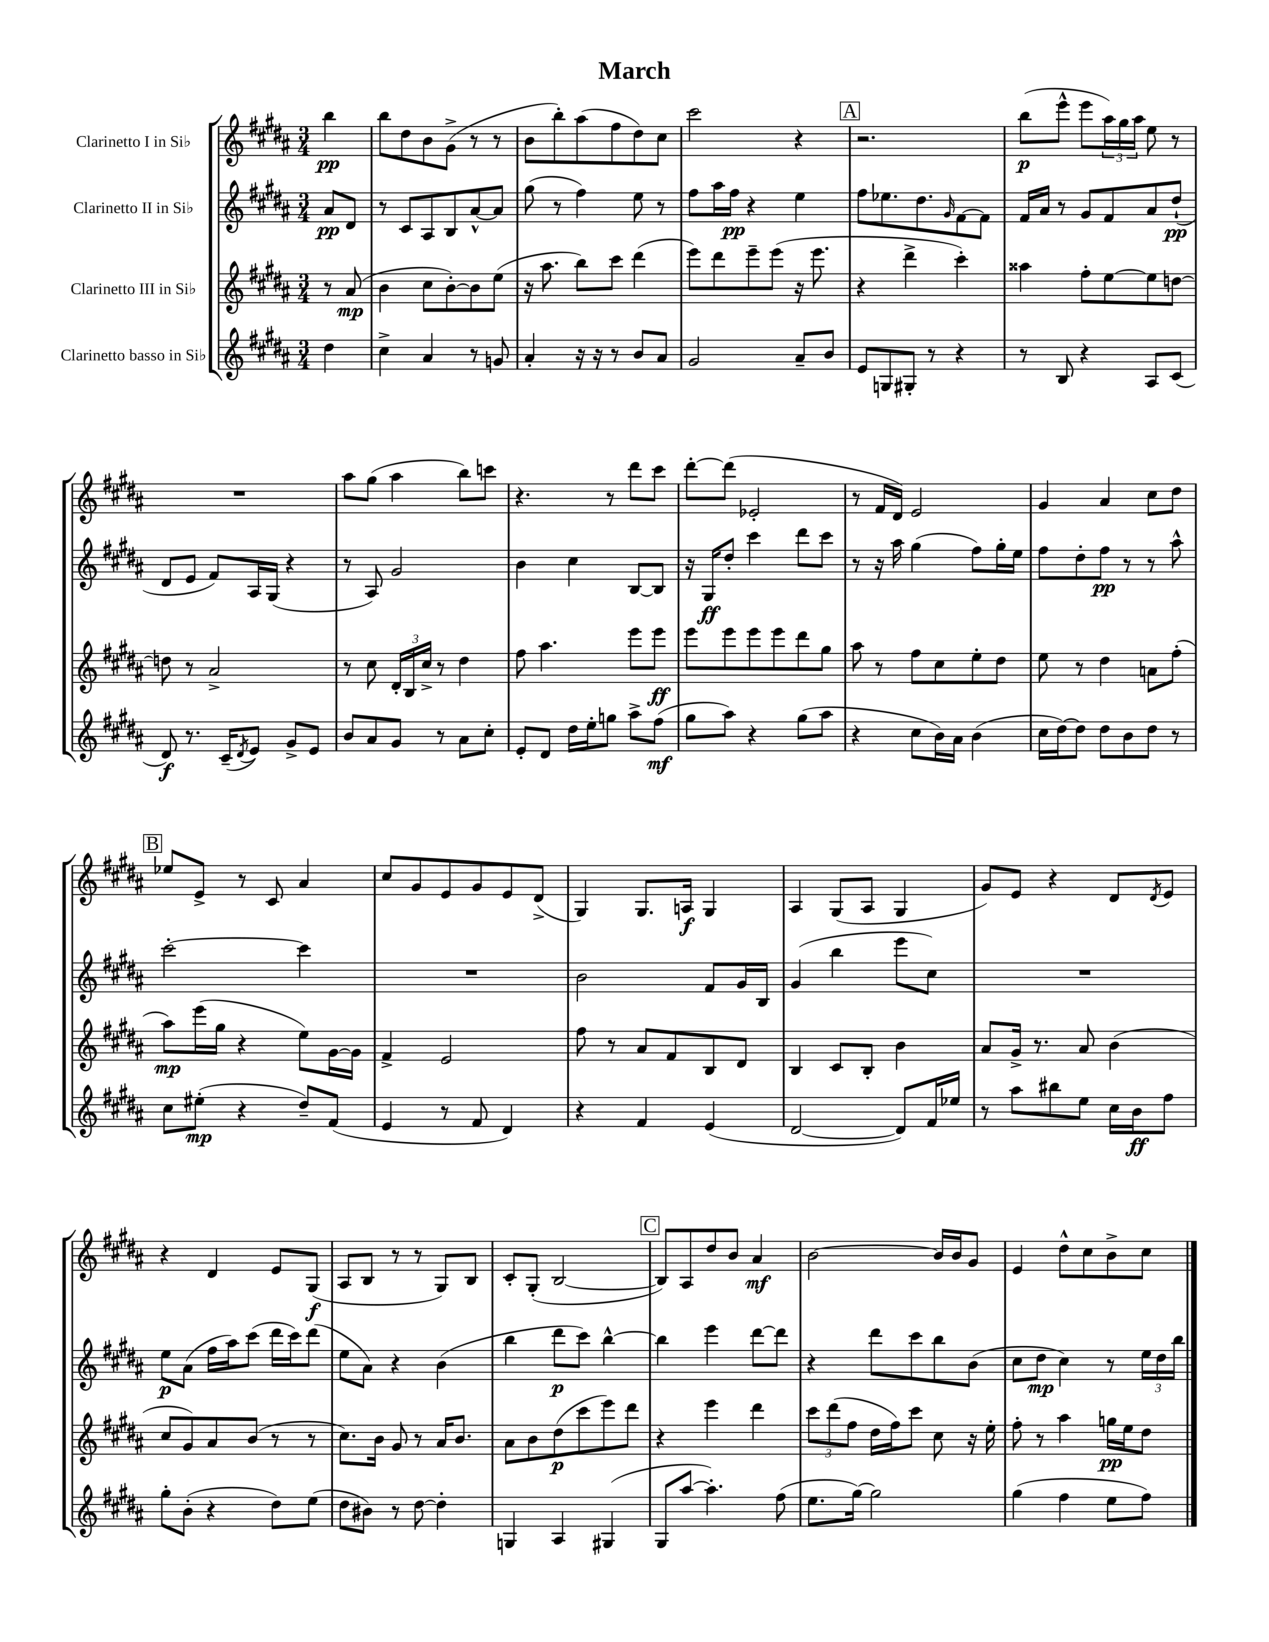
\header { title = "March" }
<<
\new StaffGroup <<
\new Staff = "s0" \with { instrumentName = "Clarinetto I in Sib" } {
    \clef treble \key b \major \numericTimeSignature \time 3/4 \partial 4
    b''4\pp |
    b''8 dis''8 b'8 gis'8->( r8 r8 |
    b'8 b''8-.) ais''8( fis''8 dis''8) cis''8 |
    cis'''2 r4 |
    \mark \markup { \box "A" } r2. |
    b''8\p( e'''8-^ e'''8 \tuplet 3/2 { ais''16) gis''16 ais''16 } e''8 r8 |
    R2. |
    ais''8 gis''8( ais''4 b''8) c'''8 |
    r4. r8 dis'''8 cis'''8 |
    dis'''8~-. dis'''8( ees'2-. |
    r8 fis'16 dis'16) e'2 |
    gis'4 ais'4 cis''8 dis''8 |
    \mark \markup { \box "B" } ees''8 e'8-> r8 cis'8 ais'4 |
    cis''8 gis'8 e'8 gis'8 e'8 dis'8->( |
    gis4) gis8. a16\f gis4 |
    ais4 gis8( ais8 gis4 |
    gis'8) e'8 r4 dis'8 \acciaccatura { dis'8 } e'8 |
    r4 dis'4 e'8 gis8\f( |
    ais8 b8 r8 r8 gis8) b8 |
    cis'8-. gis8-.( b2~ |
    \mark \markup { \box "C" } b8) ais8 dis''8 b'8 ais'4\mf |
    b'2~ b'16 b'16 gis'8 |
    e'4 dis''8-^ cis''8 b'8-> cis''8 \bar "|." |
}
\new Staff = "s1" \with { instrumentName = "Clarinetto II in Sib" } {
    \clef treble \key b \major \numericTimeSignature \time 3/4 \partial 4
    ais'8\pp dis'8 |
    r8 cis'8 ais8 b8 ais'8~-^ ais'8 |
    gis''8( r8 fis''4) e''8 r8 |
    fis''8 ais''16 fis''16\pp r4 e''4 |
    \mark \markup { \box "A" } fis''8 ees''8. dis''8. \grace { gis'16 } fis'8~ fis'8 |
    fis'16 ais'16 r8 gis'8 fis'8 ais'8 dis''8-!\pp( |
    dis'8 e'8 fis'8) ais16 gis16( r4 |
    r8 ais8) gis'2 |
    b'4 cis''4 b8~ b8 |
    r16 gis16\ff dis''8-. cis'''4 dis'''8 cis'''8 |
    r8 r16 ais''16 gis''4( fis''8) gis''16-. e''16 |
    fis''8 dis''8-. fis''8\pp r8 r8 ais''8-^ |
    \mark \markup { \box "B" } cis'''2~-. cis'''4 |
    R2. |
    b'2 fis'8 gis'16 b16 |
    gis'4( b''4 e'''8 cis''8) |
    R2. |
    e''8\p ais'8( fis''16 ais''16) cis'''8( dis'''16 cis'''16) dis'''8( |
    e''8 ais'8) r4 b'4( |
    b''4 dis'''8\p cis'''8) b''4~-^ |
    \mark \markup { \box "C" } b''4 e'''4 dis'''8~ dis'''8 |
    r4 dis'''8 cis'''8 b''8 b'8( |
    cis''8 dis''8\mp cis''4) r8 \tuplet 3/2 { e''16 dis''16 b''16 } \bar "|." |
}
\new Staff = "s2" \with { instrumentName = "Clarinetto III in Sib" } {
    \clef treble \key b \major \numericTimeSignature \time 3/4 \partial 4
    r8 ais'8\mp( |
    b'4 cis''8 b'8~-.) b'8 e''8( |
    r16 ais''8. b''8) cis'''8 dis'''4( |
    e'''8) dis'''8 e'''8-- e'''8( r16 e'''8. |
    \mark \markup { \box "A" } r4 dis'''4-> cis'''4-.) |
    aisis''4 fis''8-. e''8~ e''8 d''8~ |
    d''8 r8 ais'2-> |
    r8 cis''8 \tuplet 3/2 { dis'16-. b16 cis''16-> } r8 dis''4 |
    fis''8 ais''4. e'''8 e'''8\ff |
    e'''8 e'''8 e'''8 e'''8 dis'''8 gis''8 |
    ais''8 r8 fis''8 cis''8 e''8-. dis''8 |
    e''8 r8 dis''4 a'8 fis''8-.( |
    \mark \markup { \box "B" } ais''8\mp) e'''16( gis''16 r4 e''8) gis'16~ gis'16 |
    fis'4-> e'2 |
    fis''8 r8 ais'8 fis'8 b8 dis'8 |
    b4 cis'8 b8-. b'4 |
    ais'8 gis'16-> r8. ais'8 b'4( |
    cis''8 gis'8) ais'8 b'8( r8 r8 |
    cis''8.) b'16 gis'8 r8 ais'16 b'8. |
    ais'8 b'8 dis''8\p( cis'''8 e'''8) dis'''8 |
    \mark \markup { \box "C" } r4 e'''4 dis'''4 |
    \tuplet 3/2 { cis'''8 dis'''8( fis''8 } dis''16 fis''16) cis'''8 cis''8 r16 e''16-. |
    fis''8-. r8 ais''4 g''16\pp e''16 dis''8 \bar "|." |
}
\new Staff = "s3" \with { instrumentName = "Clarinetto basso in Sib" } {
    \clef treble \key b \major \numericTimeSignature \time 3/4 \partial 4
    dis''4 |
    cis''4-> ais'4 r8 g'8 |
    ais'4-. r16 r16 r8 b'8 ais'8 |
    gis'2 ais'8-- b'8 |
    \mark \markup { \box "A" } e'8 g8 gis8-. r8 r4 |
    r8 b8 r4 ais8 cis'8( |
    dis'8\f) r8. cis'16--( \acciaccatura { dis'8 } e'8) gis'8-> e'8 |
    b'8 ais'8 gis'8 r8 ais'8 cis''8-. |
    e'8-. dis'8 dis''16 e''16-. g''8 ais''8-> fis''8\mf( |
    gis''8 ais''8) r4 gis''8( ais''8 |
    r4 cis''8 b'16) ais'16 b'4( |
    cis''16 dis''16~) dis''8 dis''8 b'8 dis''8 r8 |
    \mark \markup { \box "B" } cis''8 eis''8-.\mp( r4 dis''8--) fis'8( |
    e'4 r8 fis'8 dis'4) |
    r4 fis'4 e'4( |
    dis'2~ dis'8) fis'16 ees''16 |
    r8 ais''8 bis''8 e''8 cis''16 b'16\ff fis''8 |
    gis''8-. b'8-.( r4 dis''8) e''8( |
    dis''8 bis'8) r8 dis''8~ dis''4-. |
    g4 ais4 gis4( |
    \mark \markup { \box "C" } gis8 ais''8~ ais''4.-.) fis''8( |
    e''8. gis''16~) gis''2 |
    gis''4( fis''4 e''8 fis''8) \bar "|." |
}
>>
>>
\layout { \context { \Score \remove "Bar_number_engraver" } }
